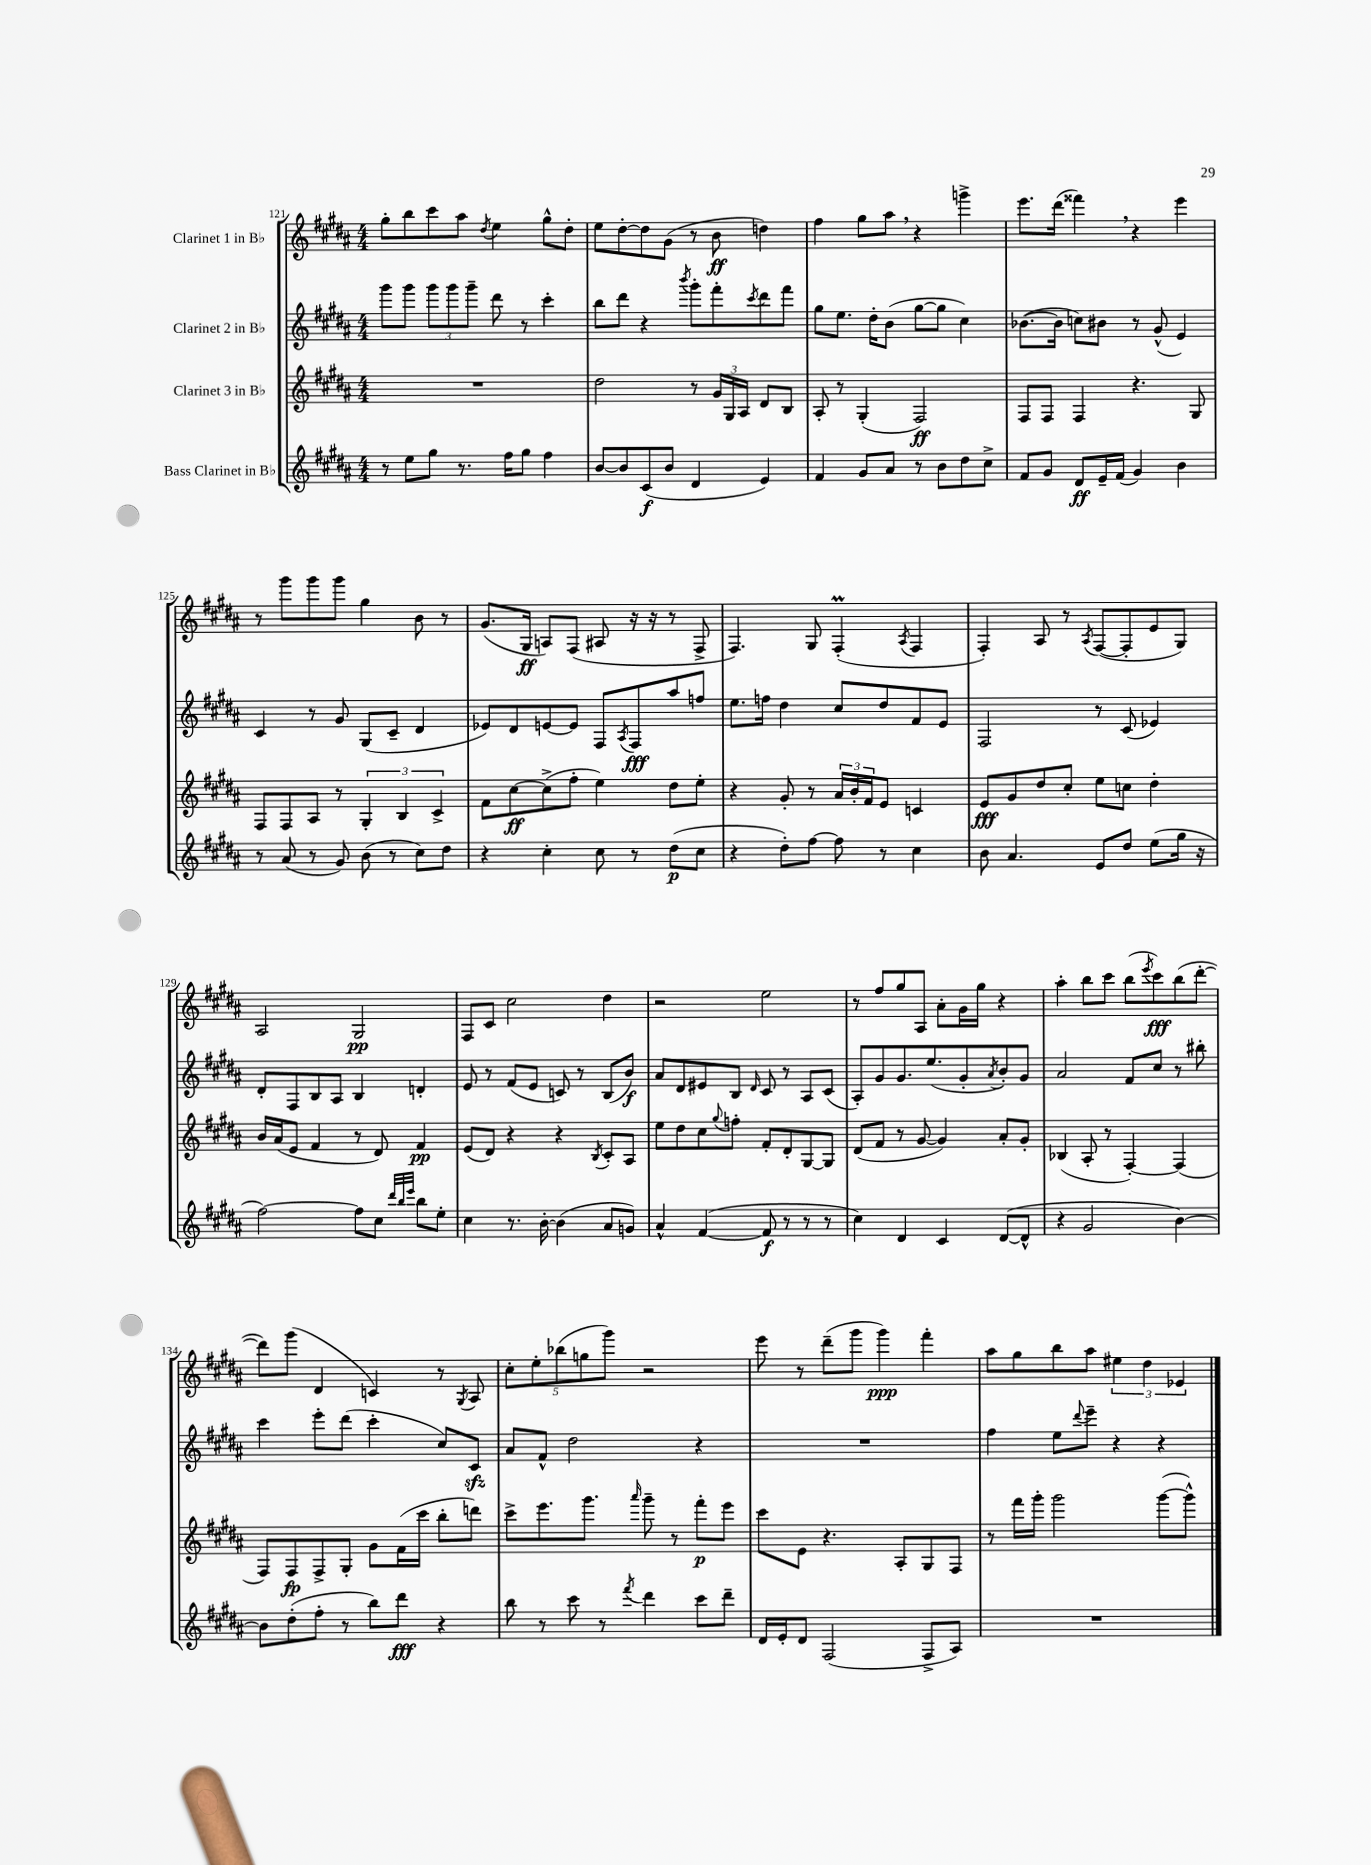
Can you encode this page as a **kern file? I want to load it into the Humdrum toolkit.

**kern	**kern	**kern	**kern
*staff4	*staff3	*staff2	*staff1
*clefG2	*clefG2	*clefG2	*clefG2
*k[f#c#g#d#a#]	*k[f#c#g#d#a#]	*k[f#c#g#d#a#]	*k[f#c#g#d#a#]
*M4/4	*M4/4	*M4/4	*M4/4
8r	1r	8ggg#	8gg#'
8ee	.	8ggg#	8bb
8gg#	.	12ggg#	8ccc#
.	.	12ggg#	.
8.r	.	.	8aa#
.	.	12ggg#~	.
.	.	.	8qdd#
.	.	8ddd#	4ee
16ff#	.	.	.
8gg#	.	8r	.
4ff#	.	4ccc#'	8gg#^^
.	.	.	8dd#'
=	=	=	=
[8b	2dd#	8bb	8ee
8b]	.	8ddd#	[8dd#'
(8c#	.	4r	8dd#]
8b	.	.	(8g#
.	.	8qbbb	.
4d#	8r	8ggg#'	8r
.	24g#	8fff#'	8b
.	24G#	.	.
.	24A#	.	.
.	.	8qccc#	.
4e)	8d#	8ddd#	4dd)
.	8B	8fff#	.
=	=	=	=
4f#	8A#'	8gg#	4ff#
.	8r	8.ee	.
8g#	(4G#'	.	8gg#
.	.	16dd#'	.
8a#	.	(8b	8aa#
8r	2F#)	[8gg#	4r
8b	.	8gg#]	.
8dd#	.	4cc#)	4ggg^
8cc#^	.	.	.
=	=	=	=
8f#	8F#	([8.b-	8.eee
8g#	8F#	.	.
.	.	16b-]	(16ddd#
8d#	4F#	8cc)	4fff##)
16e~	.	8b#	.
(16f#	.	.	.
4g#)	4.r	8r	4r
.	.	(8g#^^	.
4b	.	4e)	4eee
.	8G#	.	.
=	=	=	=
8r	8F#	4c#	8r
(8a#	8F#	.	8ggg#
8r	8A#	8r	8ggg#
8g#)	8r	8g#	8ggg#
(8b	6G#'	(8G#	4gg#
8r	.	8c#~	.
.	6B	.	.
8cc#)	.	4d#	8b
.	6c#^	.	.
8dd#	.	.	8r
=	=	=	=
4r	8f#	8e-)	(8.g#
.	[8cc#	8d#	.
.	.	.	16G#
4cc#'	(8cc#^]	[8e	8A)
.	8ff#'	8e]	(8F#
8cc#	4ee)	8F#	8A#
.	.	8qA#	.
8r	.	8F#	16r
.	.	.	16r
(8dd#	8dd#	8aa#	8r
8cc#	8ee'	8ff	8F#^
=	=	=	=
4r	4r	8.ee	4.F#)
.	.	16ff	.
8dd#')	8g#'	4dd#	.
[8ff#	8r	.	8G#
8ff#]	24a#	8cc#	(4F#'
.	24b'	.	.
.	24f#	.	.
8r	8e	8dd#	.
.	.	.	8qA#
4cc#	4c	8f#	4F#
.	.	8e	.
=	=	=	=
8b	8e	2F#	4F#')
4.a#	8g#	.	.
.	8dd#	.	8A#
.	8cc#'	.	8r
.	.	.	8qA#
8e	8ee	8r	([8F#
8dd#	8cc	(8c#	8F#']
(8ee	4dd#'	4e-)	8e
16gg#	.	.	8G#)
16r	.	.	.
=	=	=	=
[2ff#)	16b	8d#'	2A#
.	(16a#	.	.
.	8e	8F#	.
.	4f#	8B	.
.	.	8A#	.
8ff#]	8r	4B	2G#
8cc#	8d#)	.	.
32qqddd#	.	.	.
32qqbb	.	.	.
32qqeee	.	.	.
8bb	4f#	4d'	.
8ee'	.	.	.
=	=	=	=
4cc#	(8e	8e	8F#
.	8d#)	8r	8c#
8.r	4r	(8f#	2cc#
.	.	8e	.
[16b'	.	.	.
(4b]	4r	8c)	.
.	.	8r	.
.	8qB	.	.
8a#	8c#'	(8B	4dd#
8g)	8A#	8b)	.
=	=	=	=
4a#^^	8ee	8a#	2r
.	8dd#	8d#	.
([4f#	8cc#	8e#	.
.	8qqgg#	.	.
.	8ff'	8B	.
.	.	16qqd#	.
8f#]	8f#'	8c#	2ee
8r	8d#'	8r	.
8r	[8G#	8A#	.
8r	8G#]	(8c#	.
=	=	=	=
4cc#)	(8d#	8A#')	8r
.	8f#	8g#	8ff#
4d#	8r	8.g#	8gg#
.	[8g#	.	8A#
.	.	(8.ee	.
4c#	4g#])	.	8a#'
.	.	8g#'	16g#
.	.	.	16gg#
.	.	8qa#	.
([8d#	8a#'	8b')	4r
8d#^^]	8g#'	8g#	.
=	=	=	=
4r	(4B-	2a#	4aa#'
2g#	8A#'	.	8bb
.	8r	.	8ccc#
.	[4F#')	8f#	(8bb
.	.	.	8qeee
.	.	8cc#	8ccc#)
[4b)	(4F#]	8r	(8bb
.	.	8bb#'	[8ddd#'
=	=	=	=
8b]	8F#)	4ccc#	8ddd#])
(8dd#'	8F#	.	(8ggg#
8ff#'	8F#^	8eee'	4d#
8r	8G#'	(8ddd#	.
8bb)	8g#	4ccc#'	4c)
8ddd#	(16f#	.	.
.	16ccc#	.	.
4r	8bb'	8cc#)	8r
.	.	.	8qG#
.	8ddd)	8c#	8A#
=	=	=	=
8bb	8ccc#^	8a#	10cc#'
.	.	.	10ee'
8r	8.eee	8f#^^	.
.	.	.	(10bb-
8ccc#	.	2dd#	.
.	.	.	10gg
.	8.ggg#	.	.
8r	.	.	.
.	.	.	10ggg#)
8qfff#	16qqaaa#	.	.
4ddd#	8ggg#~	.	2r
.	8r	.	.
8ccc#	8fff#'	4r	.
8ddd#~	8eee	.	.
=	=	=	=
16d#	8ccc#	1r	8eee
16e'	.	.	.
8d#	8e	.	8r
(2F#	4.r	.	(8ddd#~
.	.	.	8ggg#
.	.	.	4ggg#)
.	8A#'	.	.
8F#^	8G#	.	4fff#'
8A#)	8F#	.	.
=	=	=	=
1r	8r	4ff#	8aa#
.	16fff#	.	8gg#
.	16ggg#'	.	.
.	2ggg#	8ee	8bb
.	.	8qqddd#	.
.	.	8eee~	8aa#
.	.	4r	6ee#
.	.	.	6dd#
.	([8ggg#	4r	.
.	.	.	6e-
.	8ggg#^^])	.	.
==	==	==	==
*-	*-	*-	*-
